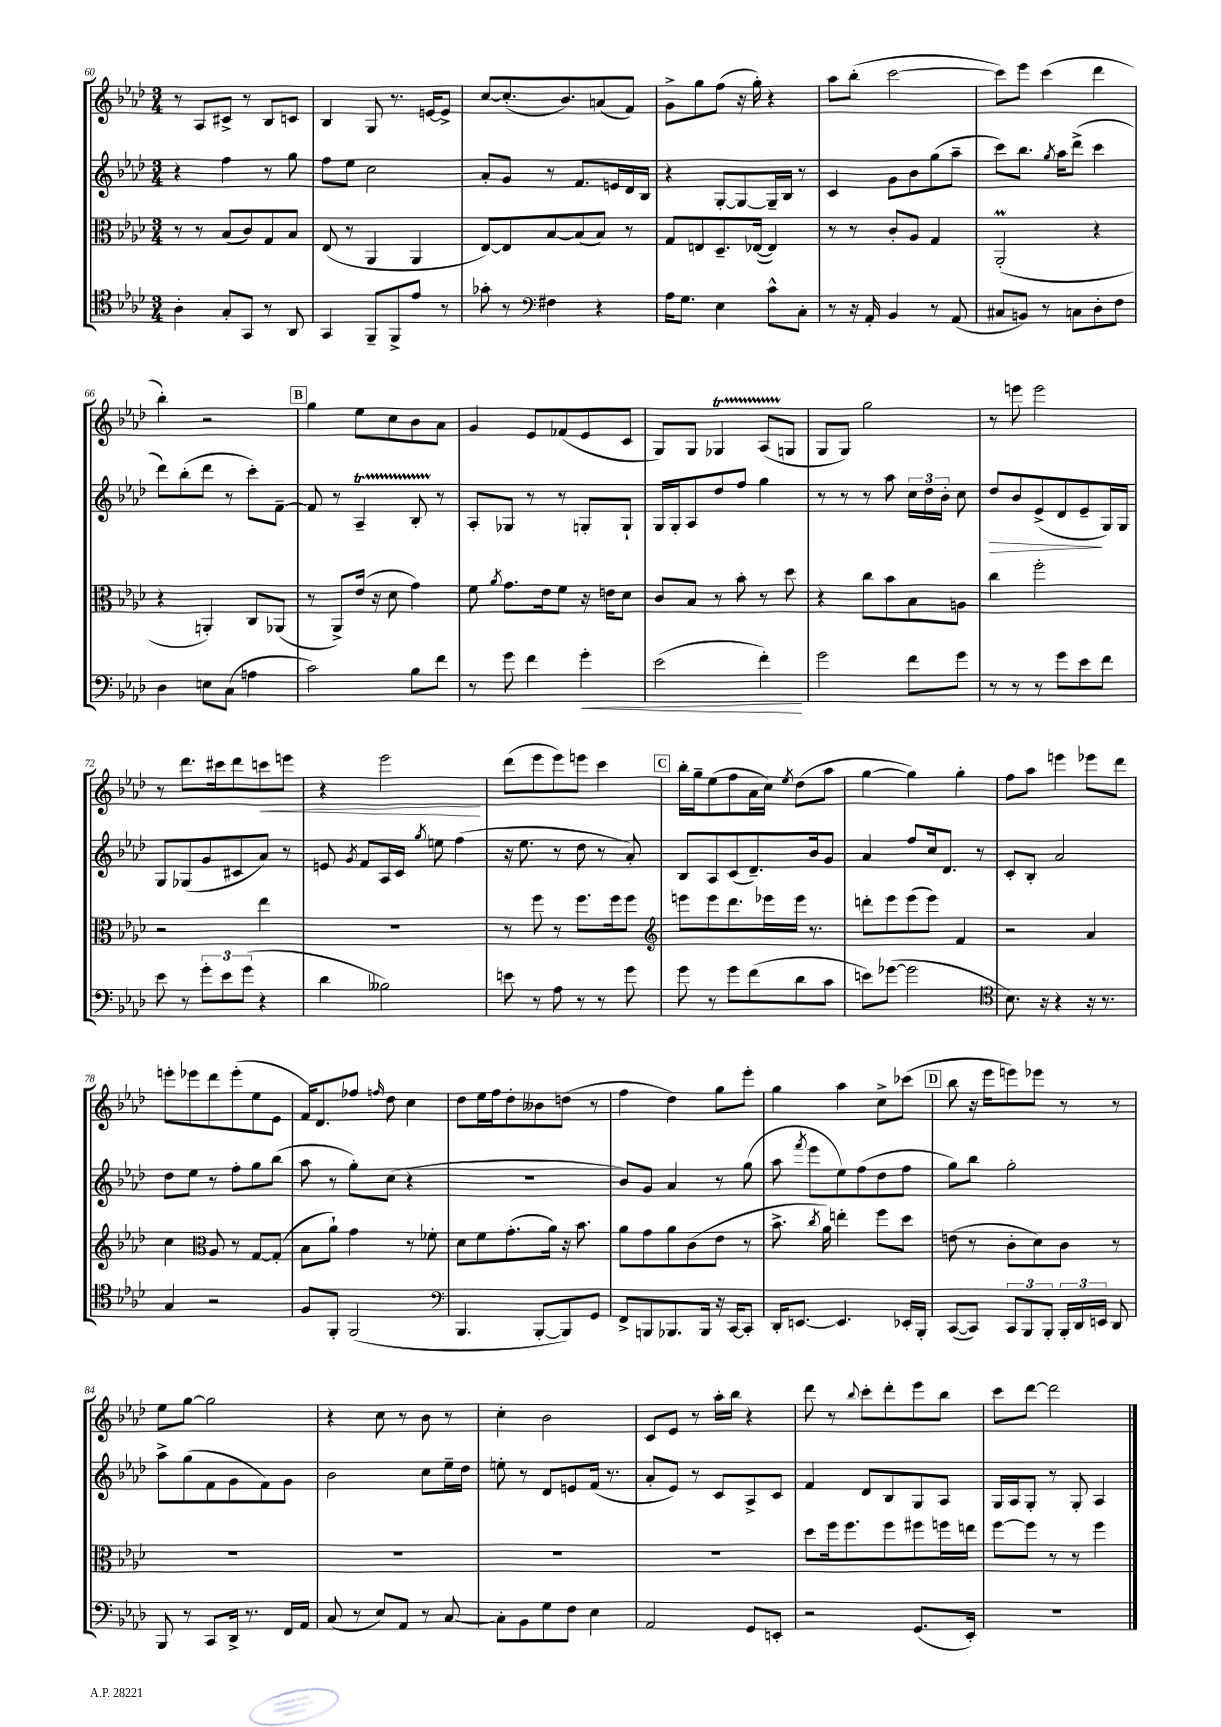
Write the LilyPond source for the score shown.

<<
\new StaffGroup <<
\new Staff = "s0" {
    \clef treble \key aes \major \numericTimeSignature \time 3/4
    \autoBeamOff r8 aes8[ cis'8]-> r8 bes8[ c'8] |
    bes4 g8 r8. e'16[~ e'8]-> |
    c''8[~ c''8.-.( bes'8.) a'8( f'8]) |
    g'8[-> g''8 f''8]( r16 g''16-.) r4 |
    aes''8[ bes''8]-.( c'''2~ |
    c'''8[) ees'''8] c'''4( des'''4 |
    bes''4-.) r2 |
    \mark \markup { \box "B" } g''4 ees''8[ c''8 bes'8 aes'8] |
    g'4 ees'8[ fes'8( ees'8 c'8] |
    g8[) g8] ges4\startTrillSpan aes8[( g8]\stopTrillSpan |
    g8[ g8]) g''2 |
    r8 e'''8 e'''2 |
    r8 des'''8.[ cis'''16 des'''8 c'''8\< e'''8] |
    r4 ees'''2\! |
    des'''8[( ees'''8 ees'''8) e'''8] c'''4 |
    \mark \markup { \box "C" } bes''16[-. g''16-- ees''8( f''8 aes'16 c''16]) \acciaccatura { ees''8 } des''8[( aes''8] |
    g''4~ g''4) g''4-. |
    f''8[ aes''8] e'''4 ees'''8[ des'''8] |
    e'''8[-. ees'''8 des'''8 ees'''8-.( ees''8 ees'8] |
    f'16[) des'8. fes''8] \grace { f''16 } des''8 c''4 |
    des''8[ ees''16 f''16 des''8-. beses'8 d''8]( r8 |
    f''4 des''4) g''8[ ees'''8]-. |
    g''4 aes''4 c''8[-> ces'''8]( |
    \mark \markup { \box "D" } bes''8 r16 ees'''16[ e'''8) ees'''8] r8 r8 |
    ees''8[ g''8]~ g''2 |
    r4 c''8 r8 bes'8 r8 |
    c''4-. bes'2 |
    c'8[ ees'8] r8 aes''16[-. bes''16] r4 |
    des'''8 r8 \appoggiatura { bes''8 } c'''8[-. des'''8-. ees'''8 bes''8] |
    c'''8[ des'''8]~ des'''2 \bar "|." |
}
\new Staff = "s1" {
    \clef treble \key aes \major \numericTimeSignature \time 3/4
    \autoBeamOff r4 f''4 r8 g''8 |
    f''8[ ees''8] c''2 |
    aes'8[-. g'8] r8 f'8.[ e'16 des'16 bes16] |
    r4 g8[~-. g8~ g16-- bes16] r8 |
    c'4 g'8[ bes'8 g''8( aes''8]-- |
    c'''8[) bes''8.] \acciaccatura { g''8 } aes''16[ des'''8]->( c'''4 |
    des'''8[) bes''8-.( des'''8] r8 c'''8[-.) f'8]~-- |
    \mark \markup { \box "B" } f'8 r8 aes4--\startTrillSpan bes8-. r8\stopTrillSpan |
    aes8[-. ges8] r8 r8 g8[-. g8]-! |
    g16[ g16-. aes8 des''8 f''8] g''4 |
    r8 r8 r8 aes''8 \tuplet 3/2 { c''16[ des''16 bes'16]-. } c''8 |
    des''8[\> bes'8 ees'8->( des'8 ees'8--\! g16) g16] |
    g8[ ges8( g'8 cis'8 aes'8]) r8 |
    e'8 \acciaccatura { g'8 } f'8[ aes16 c'16] \acciaccatura { g''8 } e''8 f''4( |
    r16 ees''8. r8 des''8 r8 aes'8-.) |
    \mark \markup { \box "C" } bes8[ aes8 c'8( des'8.--) bes'16 g'8] |
    aes'4 f''8[ c''16 des'8.] r8 |
    c'8[-. bes8]-. aes'2 |
    des''8[ ees''8] r8 f''8[-. g''8 bes''8]( |
    aes''8 r8 g''8[-.) c''8]( r4 |
    R2. |
    bes'8[) g'8] aes'4 r8 g''8( |
    aes''8 \acciaccatura { f'''8 } ees'''8[ ees''8) f''8( des''8 f''8] |
    \mark \markup { \box "D" } g''8[) bes''8] g''2-. |
    aes''8[-> g''8( f'8 g'8 f'8) g'8] |
    bes'2 c''8[ ees''16-- des''16] |
    e''8-. r8 des'8[ e'8 f'16]( r8. |
    aes'8[-. ees'8]) r8 c'8[ aes8-> c'8] |
    f'4 des'8[ bes8 g8 aes8] |
    g16[ aes16 g8]-. r8 g8-. aes4 \bar "|." |
}
\new Staff = "s2" {
    \clef alto \key aes \major \numericTimeSignature \time 3/4
    \autoBeamOff r8 r8 bes8[( c'8) g8 bes8] |
    ees8( r8 aes,4 aes,4 |
    ees8[~) ees8 bes8~ bes8( bes8]) r8 |
    g8[ e8 des8.-- ees16]~( ees4) |
    r8 r8 c'8[-. aes8] g4 |
    aes,2-.\prall( r4 |
    r4 a,4-.) c8[ aes,8]( |
    \mark \markup { \box "B" } r8 aes,8[->) ees'16]( r16 des'8 g'4) |
    f'8 \acciaccatura { aes'8 } g'8.[ ees'16 f'8] r16 e'16[ des'8] |
    c'8[ bes8] r8 bes'8-. r8 des''8 |
    r4 c''8[ bes'8 bes8 a8] |
    c''4 f''2-. |
    r2 ees''4 |
    R2. |
    r8 f''8 r8 f''8.[ f''16 f''8] |
    \mark \markup { \box "C" } \clef treble e'''8[ e'''8 des'''8. ees'''16 ees'''16] r8. |
    d'''8[-. ees'''8 ees'''8( ees'''8]) f'4 |
    r2 aes'4 |
    c''4 \clef alto aes8 r8 g8[~ g8]-.( |
    bes8[ aes'8]-!) g'4 r8 fes'8-. |
    des'8[ f'8 g'8.-.( aes'16]) r16 bes'8. |
    aes'8[ g'8 aes'8 c'8( ees'8] r8 |
    bes'8.-> \acciaccatura { c''8 } aes'16) e''4-. f''8[ des''8] |
    \mark \markup { \box "D" } e'8( r8 c'8[-. des'8) c'8] r8 |
    R2. |
    R2. |
    R2. |
    R2. |
    des''8[ f''16 f''8. f''8 fis''8 f''16 e''16] |
    f''8[~ f''8] r8 r8 f''4 \bar "|." |
}
\new Staff = "s3" {
    \clef tenor \key aes \major \numericTimeSignature \time 3/4
    \autoBeamOff aes4-. g8[-. g,8] r8 aes,8 |
    g,4 f,8[-- f,8-> ees'8] r8 |
    ges'8-. r8 \clef bass fis4 r4 |
    aes16[ g8.] ees4 c'8[-^ c8]-. |
    r8 r16 aes,16-. bes,4 r8 aes,8( |
    cis8[ b,8]) r8 c8[ des8-. f8] |
    des4 e8[ c8]( a4 |
    \mark \markup { \box "B" } c'2) bes8[ f'8] |
    r8 g'8 f'4 g'4-.\< |
    ees'2( f'4-.\!) |
    g'2 f'8[ g'8] |
    r8 r8 r8 g'8[ ees'8 f'8] |
    ees'8 r8 \tuplet 3/2 { g'8[-. ees'8 g'8]( } r4 |
    des'4 beses2) |
    e'8 r8 aes8 r8 r8 g'8 |
    \mark \markup { \box "C" } g'8 r8 g'8[ f'8( des'8 c'8] |
    e'8[) ges'8]~( ges'2 |
    \clef tenor bes8.) r16 r4 r16 r8. |
    g4 r2 |
    f8[ f,8]-. f,2( |
    \clef bass bes,,4. bes,,8[~-. bes,,8) g,8] |
    f,8[-> b,,8 bes,,8. bes,,16] r16 c,16[~ c,8]-. |
    des,16[-. e,8.]~ e,4. ees,16[-. bes,,16]-. |
    \mark \markup { \box "D" } c,8[~( c,8]) \tuplet 3/2 { c,8[ bes,,8 bes,,8]-. } \tuplet 3/2 { bes,,16[-. des,16 e,16] } des,8 |
    bes,,8 r8 c,8[ des,16]-> r8. f,16[ aes,16] |
    c8( r8 ees8[) aes,8] r8 c8~ |
    c8[-. bes,8 g8 f8] ees4 |
    aes,2 g,8[ e,8]-. |
    r2 g,8.[( ees,16]-.) |
    R2. \bar "|." |
}
>>
>>
\layout { \context { \Score currentBarNumber = #60 } }
